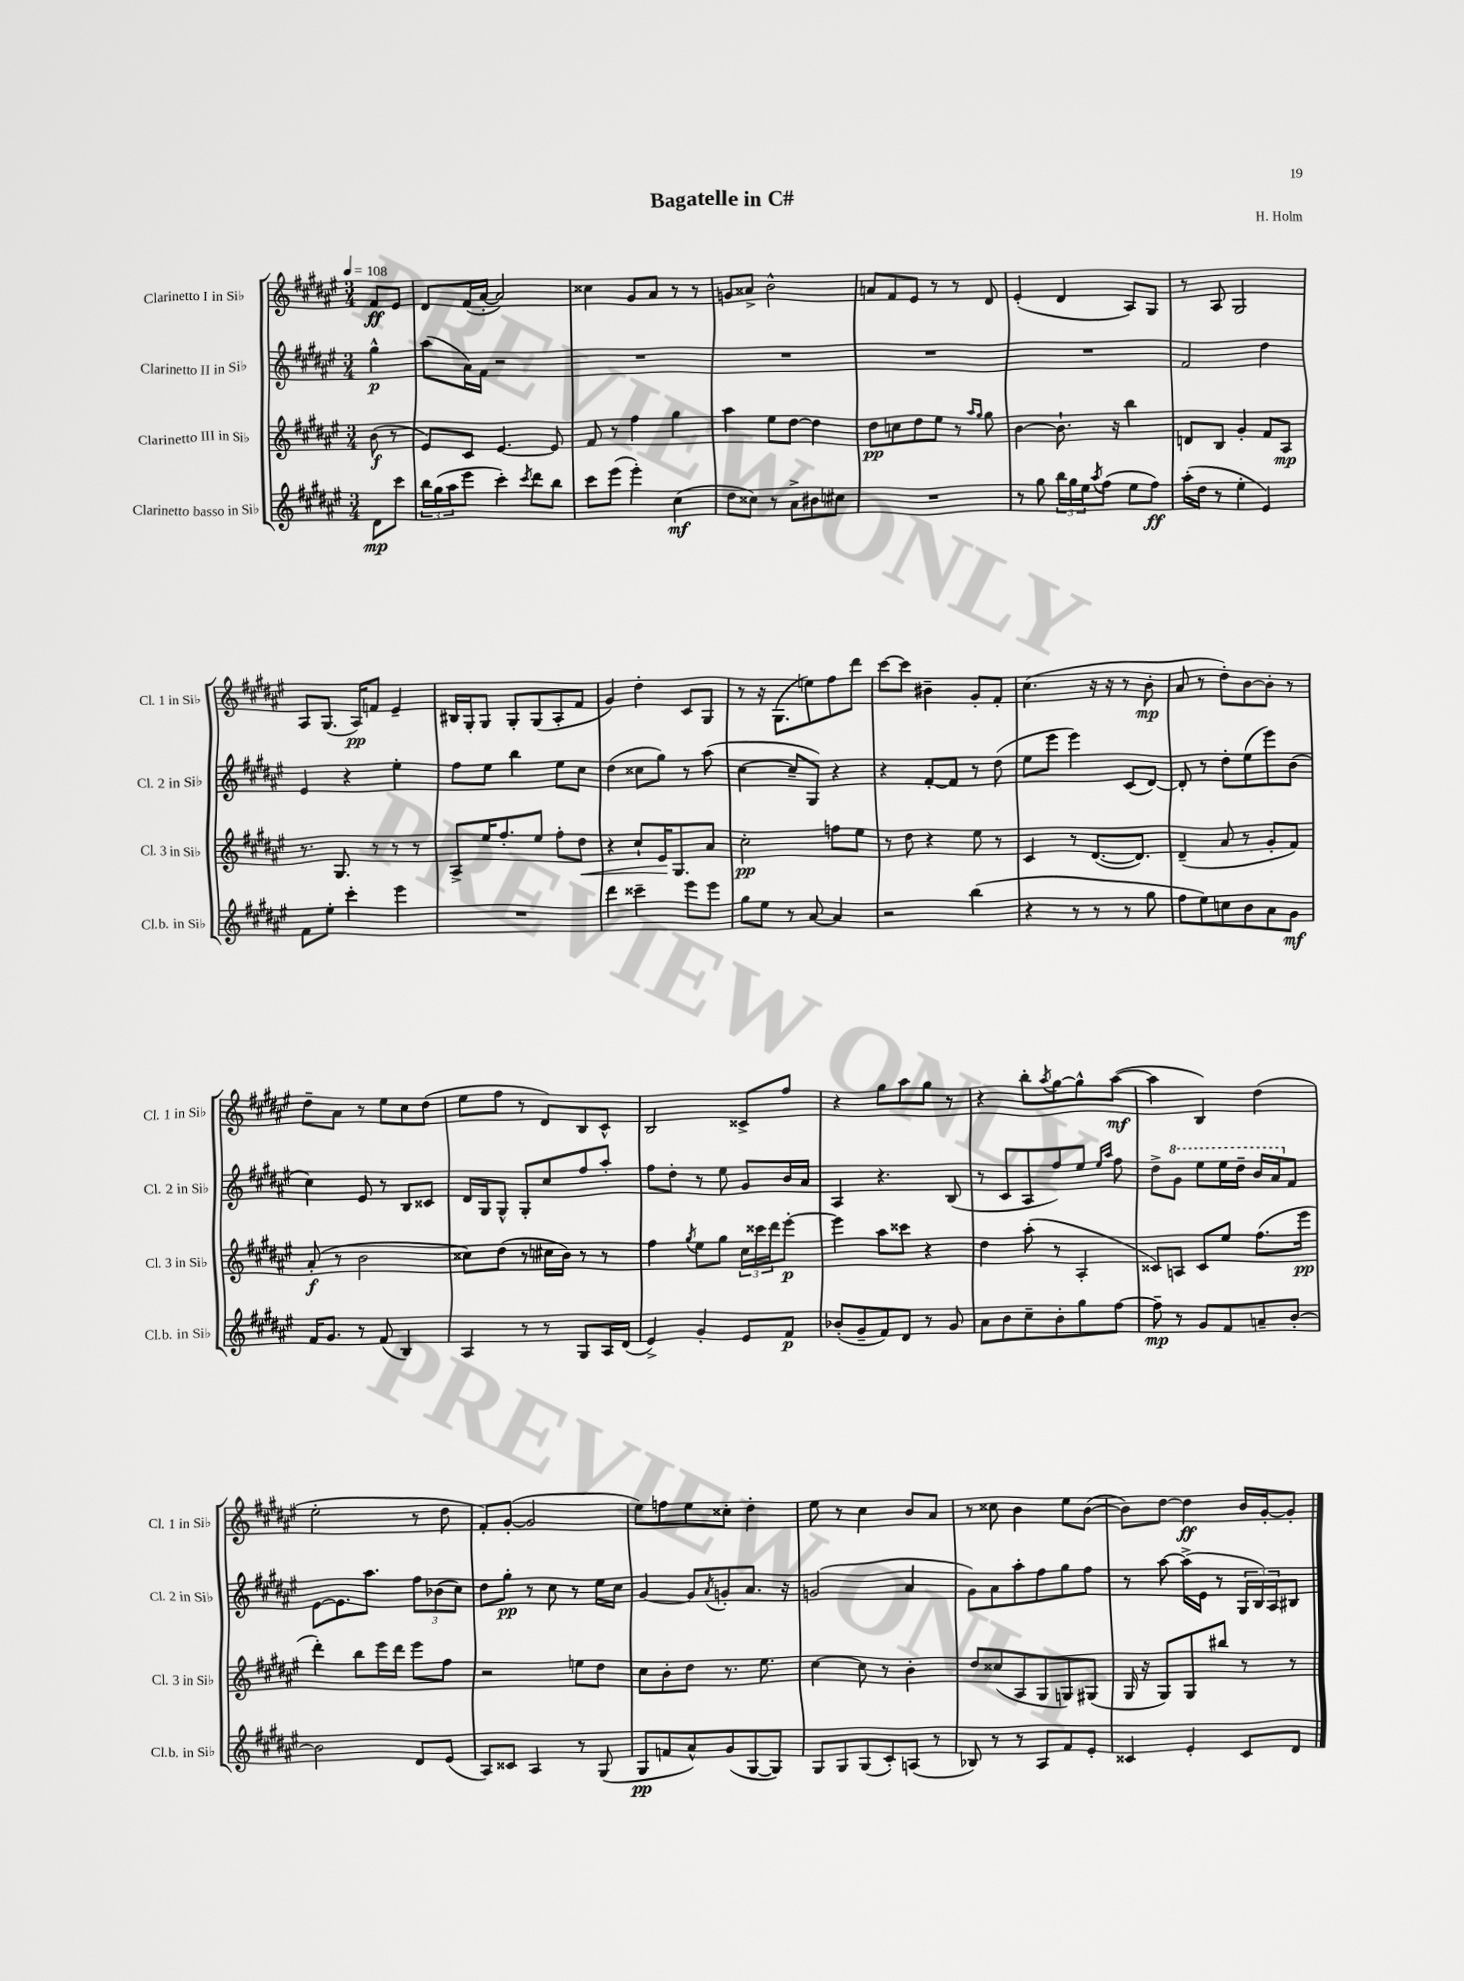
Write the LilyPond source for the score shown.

\header { title = "Bagatelle in C#" composer = "H. Holm" }
<<
\new StaffGroup <<
\new Staff = "s0" \with { instrumentName = "Clarinetto I in Sib" shortInstrumentName = "Cl. 1 in Sib" } {
    \clef treble \key fis \major \numericTimeSignature \time 3/4 \partial 4 \tempo 4 = 108
    fis'8\ff eis'8 |
    dis'8 fis'16( ais'16~-. ais'2) |
    cisis''4 gis'8 ais'8 r8 r8 |
    g'8 aisis'8-> b'2-^ |
    a'8 fis'8 eis'8 r8 r8 dis'8 |
    eis'4-.( dis'4 ais8) gis8 |
    r8 ais8 gis2 |
    ais8 gis8.( ais16\pp) f'8 eis'4-- |
    bis16 gis16-. gis8 gis8-. gis8( ais8-. fis'8 |
    gis'4) dis''4-. cis'8 gis8 |
    r8 r16 gis8.( e''8) fis''8 dis'''8 |
    cis'''8~ cis'''8 bis'4-- gis'8-. fis'8-. |
    cis''4.( r16 r16 r8 b'8-.\mp |
    ais'8 r8 dis''8-.) b'8~ b'8-. r8 |
    dis''8-- ais'8 r8 eis''8 cis''8 dis''8( |
    eis''8 fis''8 r8 dis'8) b8 cis'8-^ |
    b2 cisis'8-> fis''8 |
    r4 gis''8 ais''8 gis''8 r8 |
    r4 b''8-. \acciaccatura { ais''8 } gis''8~ gis''8-^ ais''8~\mf( |
    ais''4 b4) dis''4( |
    eis''2-. r8 dis''8 |
    fis'8-.) gis'8~-.( gis'2 |
    eis''8) f''8 eis''8 cisis''8-. dis''4-. |
    eis''8 r8 cis''4 b'8 ais'8 |
    r8 cisis''8 b'4 eis''8 b'8~( |
    b'8) dis''8~ dis''4\ff b'16 gis'16~-. gis'8-. \bar "|." |
}
\new Staff = "s1" \with { instrumentName = "Clarinetto II in Sib" shortInstrumentName = "Cl. 2 in Sib" } {
    \clef treble \key fis \major \numericTimeSignature \time 3/4 \partial 4
    gis''4-^\p |
    ais''8( ais'16) fis'16 r2 |
    R2. |
    R2. |
    R2. |
    R2. |
    fis'2 dis''4 |
    eis'4 r4 eis''4-. |
    fis''8 eis''8 b''4 eis''8 cis''8 |
    dis''4( cisis''8 gis''8) r8 ais''8( |
    cis''4~ cis''8-- gis8) r4 |
    r4 fis'8~-. fis'8 r8 dis''8( |
    eis''8 eis'''8 eis'''4) cis'8( dis'8~) |
    dis'8-. r8 dis''8-. eis''8( eis'''8) b'8( |
    cis''4) eis'8 r8 b8 cisis'8 |
    dis'16 gis16 gis8-^ gis8-. cis''8 fis''8 ais''8-. |
    fis''8 dis''8-. r8 eis''8 gis'8 b'16 ais'16 |
    ais4 r4. b8( |
    r8 cis'8 ais8 fis''8) eis''8 \grace { eis''16 ais''16 } fis''8 |
    dis''8-> \ottava #1 gis''8 eis'''8 eis'''16 dis'''16-- b''16 ais''16 \ottava #0 fis'8 |
    eis'8~ eis'8. ais''8. \tuplet 3/2 { fis''8 bes'8( cis''8) } |
    dis''8 gis''8-.\pp r8 cis''8 r8 eis''16 cis''16 |
    gis'4~ gis'8 \acciaccatura { ais'8 } g'8-. ais'8. r16 |
    g'2( ais'4 |
    gis'8) ais'8 ais''8-. fis''8 gis''8 fis''8 |
    r8 ais''8~ ais''16->( eis'16 r8 \tuplet 3/2 { gis16 b16) ais16 } bis8 \bar "|." |
}
\new Staff = "s2" \with { instrumentName = "Clarinetto III in Sib" shortInstrumentName = "Cl. 3 in Sib" } {
    \clef treble \key fis \major \numericTimeSignature \time 3/4 \partial 4
    b'8\f( r8 |
    eis'8) cis'8 eis'4.~ eis'8 |
    fis'8 r8 fis''4 gis''4 |
    ais''4 eis''8 dis''8~ dis''4 |
    dis''8\pp c''8 dis''8 eis''8 r8 \grace { ais''16 gis''16 } gis''8 |
    b'4~ b'8.-! r16 b''4 |
    d'8 b8 gis'4-. fis'8 ais8\mp |
    r8. gis8. r8 r8 r8 |
    ais8-> eis''16 fis''8.-. eis''8 fis''8-. dis''8\< |
    r4 cis''8-! eis'16\! gis8. ais'8 |
    cis''2-.\pp f''8 eis''8 |
    r8 dis''8 r4 eis''8 r8 |
    cis'4 r8 dis'8.~( dis'8.) |
    dis'4--( ais'8 r8 gis'8-. fis'8) |
    ais'8-.\f( r8 b'2 |
    cisis''8) dis''8( r8 cis''16 b'16) r8 r8 |
    fis''4 \acciaccatura { gis''8 } eis''8 gis''8 \tuplet 3/2 { cis''16 cisis'''16 dis'''16 } eis'''8~-.\p |
    eis'''4 ais''8 cisis'''8 r4 |
    dis''4 ais''8-.( r8 ais4-. |
    cisis'8) a8 cisis'8 eis''8 fis''8.( eis'''16\pp |
    dis'''4-.) b''8 eis'''16 dis'''16 eis'''8 fis''8 |
    r2 e''8 dis''8 |
    cis''8 b'8-. dis''8 r8. eis''8. |
    cis''4~ cis''8 r8 b'4-. |
    dis''8 cisis''8( ais8 gis8 g8) gis8( |
    gis16 r16 gis8) gis8 bis''8 r8 r8 \bar "|." |
}
\new Staff = "s3" \with { instrumentName = "Clarinetto basso in Sib" shortInstrumentName = "Cl.b. in Sib" } {
    \clef treble \key fis \major \numericTimeSignature \time 3/4 \partial 4
    dis'8\mp cis'''8 |
    \tuplet 3/2 { b''16 gis''16( ais''16 } eis'''8 cis'''4-.) \acciaccatura { cis'''8 } dis'''8 b''8 |
    cis'''8 eis'''8( eis'''4-.) cis''4\mf( |
    dis''8 cisis''8) r8 ais'8-> bis'8 cis''8 |
    R2. |
    r8 gis''8 \tuplet 3/2 { b''16 gis''16 eis''16 } \acciaccatura { ais''8 } fis''8( eis''8 fis''8\ff) |
    ais''16-.( dis''16 r8 eis''4-. eis'4) |
    fis'8 eis''8-. cis'''4-. eis'''4 |
    R2. |
    dis'''4 cisis'''4-- eis'''8 eis'''8 |
    gis''8 eis''8 r8 ais'8~ ais'4 |
    r2 b''4( |
    r4 r8 r8 r8 gis''8 |
    fis''8 eis''8) c''8 b'8 ais'8 gis'8\mf |
    fis'16 gis'8. r8 fis'8( b4) |
    ais4 r8 r8 gis8 ais16 dis'16( |
    eis'4->) gis'4-. eis'8 fis'8\p |
    bes'8-.( gis'8-- fis'8) dis'8 r8 gis'8 |
    ais'8 b'8 cis''8-- b'8-. gis''8 fis''8~ |
    fis''8--\mp r8 gis'8 fis'8 a'8-- b'8~-. |
    b'2 dis'8 eis'8( |
    ais8) cisis'8 ais4 r8 gis8( |
    gis8\pp f'8 ais'8-^) gis'8( gis8~ gis8) |
    gis8 gis8 gis8( cis'8-.) a8( r8 |
    bes8) r8 r8 ais8 fis'8 eis'8-. |
    cisis'4 eis'4-. cisis'8 dis'8 \bar "|." |
}
>>
>>
\layout { \context { \Score \remove "Bar_number_engraver" } }
